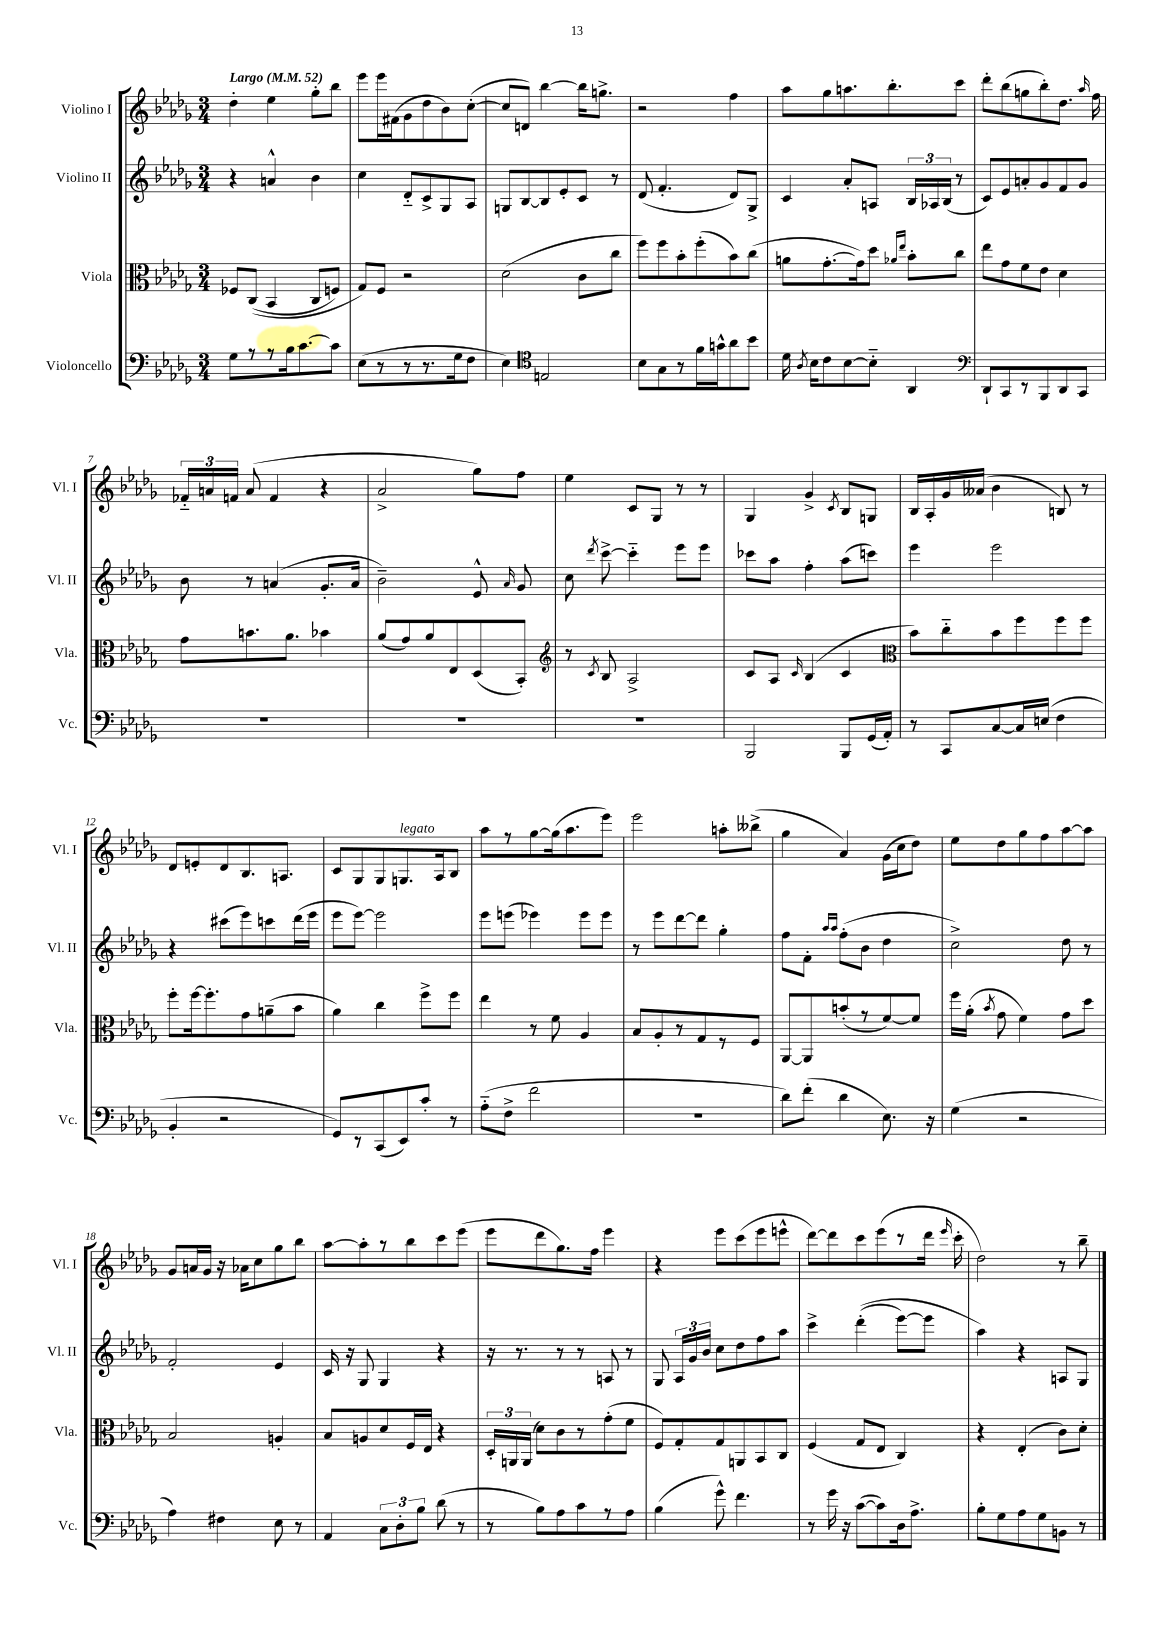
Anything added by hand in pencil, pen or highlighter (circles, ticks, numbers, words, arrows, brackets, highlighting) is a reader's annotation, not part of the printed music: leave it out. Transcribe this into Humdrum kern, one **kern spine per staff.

**kern	**kern	**kern	**kern
*staff4	*staff3	*staff2	*staff1
*clefF4	*clefC3	*clefG2	*clefG2
*k[b-e-a-d-g-]	*k[b-e-a-d-g-]	*k[b-e-a-d-g-]	*k[b-e-a-d-g-]
*M3/4	*M3/4	*M3/4	*M3/4
*MM52	*MM52	*MM52	*MM52
8G-	8F-	4r	4dd-'
8r	&((8C	.	.
8r	4BB-	4a^^	4ee-
16B-	.	.	.
[8.c	.	.	.
.	8C	4b-	8gg-'
8c]	8F)	.	8bb-
=	=	=	=
(8E-	8G-&)	4cc	8eee-
8r	8F	.	16eee-
.	.	.	(16f#
8r	2r	8d-'~	8g-
8.r	.	8c^	8dd-
.	.	8G-	8b-)
16G-	.	.	.
8F	.	8A-	([8cc'
=	=	=	=
4E-)	(2d-	8G	8cc]
.	.	[8B-	8d)
*clefC4	*	*	*
2E	.	8B-]	[4bb-
.	.	8e-'	.
.	8c	8c	16bb-]
.	.	.	8.gg^
.	8cc	8r	.
=	=	=	=
8B-	8ff)	(8d-	2r
8G-	8ff	4.f'	.
8r	8b-'	.	.
16f	(8ff'	.	.
16g^^	.	.	.
8a-	8b-)	8d-)	4ff
8b-	(8cc	8G-^	.
=	=	=	=
16d-	8a	4c	8aa-
8qA-	.	.	.
16B-	.	.	.
8c	[8.g-'	.	8gg-
[8B-	.	8a-'	8.aa
.	16g-])	.	.
8B-'~]	8dd-	8A	.
.	.	.	8.bb-'
.	16qqa-	.	.
.	16qqee-	.	.
4AA-	8b-'	24B-	.
.	.	24A-	.
.	.	(24B-	.
.	8cc	8r	8ccc
=	=	=	=
*clefF4	*	*	*
8DD-`	8ee-	8c)	8ddd-'
8CC	8g-	8e-	(8bb-
8r	8f	8a'	8gg
8BBB-	8e-	8g-	8bb-')
8DD-	4d-	8f	8.dd-
8CC	.	8g-	.
.	.	.	16qqaa-
.	.	.	16ff
=	=	=	=
2.r	8g-	8b-	24f-'~
.	.	.	24a
.	.	.	24f
.	8.b	8r	(8a
.	.	(4a	4f
.	8.a-	.	.
.	4b-	8.g-'	4r
.	.	16a	.
=	=	=	=
2.r	(8a-	2b-~)	2a-^
.	8g-)	.	.
.	8a-	.	.
.	8E-	.	.
.	(8D-	8e-^^	8gg-)
.	.	16qqa-	.
.	8BB-')	8g-	8ff
=	=	=	=
*	*clefG2	*	*
2.r	8r	8cc	4ee-
.	8qc	8qddd-	.
.	8B-	[8ccc^	.
.	2A-^	4ccc'~]	8c
.	.	.	8G-
.	.	8eee-	8r
.	.	8eee-	8r
=	=	=	=
2BBB-	8c	8ccc-	4G-
.	8A-	8aa-	.
.	16qqc	.	.
.	(4B-	4ff'	4g-^
.	.	.	8qc
8BBB-	4c	(8aa-	8B-
(16GG-	.	8ccc)	8G
16AA-')	.	.	.
=	=	=	=
*	*clefC3	*	*
8r	8b-)	4eee-	16B-
.	.	.	16A-'
8CC	8cc'~	.	16g-
.	.	.	(16a--
[8C	8b-	2eee-	4b-
16C]	8ff	.	.
(16E	.	.	.
4F	8ff	.	8B)
.	8ff	.	8r
=	=	=	=
4BB-'	8ff'	4r	8d-
.	[16ff	.	8e'
.	8.ff']	.	.
2r	.	(8ccc#	8d-
.	8g-	8eee-)	8.B-
.	(8a~	8ccc	.
.	.	.	8.A
.	8b-	(16ddd-	.
.	.	16eee-	.
=	=	=	=
8GG-)	4a-)	8eee-	8c
8r	.	[8eee-)	8G-
(8CC	4cc	2eee-]	8G-
8EE-)	.	.	8.G
8c'	8ff^	.	.
.	.	.	16A-
8r	8ff	.	8B-
=	=	=	=
(8A-'~	4ee-	8eee-	8aa-
8F^	.	(8eee	8r
2f	8r	4eee-)	[8gg-
.	8f	.	(16gg-]
.	.	.	8.aa-
.	4A-	8eee-	.
.	.	8eee-	8eee-)
=	=	=	=
2.r	8B-	8r	2eee-
.	8A-'	8eee-	.
.	8r	[8ddd-	.
.	8G-	8ddd-]	.
.	8r	4gg-'	8aa'
.	8F	.	(8bb--^
=	=	=	=
8d-)	[8AA-	8ff	4gg-
(8f'	8AA-]	8f'	.
.	.	16qqaa-	.
.	.	16qqaa-	.
4d-	(8b'	(8ff'	4a-)
.	8r	8b-	.
8.E-)	[8f)	4dd-	(16g-
.	.	.	16cc
.	8f]	.	8dd-)
16r	.	.	.
=	=	=	=
(4G-	16ff	2cc^)	8ee-
.	(16a-'	.	.
.	8qb-	.	.
.	8g-	.	8dd-
2r	4f)	.	8gg-
.	.	.	8ff
.	8g-	8dd-	[8aa-
.	8dd-	8r	8aa-]
=	=	=	=
4A-)	2B-	2f'	8g-
.	.	.	16a
.	.	.	16g-
4F#	.	.	16r
.	.	.	16a-
.	.	.	8cc
8E-	4A'	4e-	8gg-
8r	.	.	8bb-
=	=	=	=
4AA-	8B-	16c	[8aa-
.	.	16r	.
.	8A	8G-	8aa-']
12C	8d-	4G-	8r
12D-'	.	.	.
.	16F	.	8bb-
12B-	.	.	.
.	16E-	.	.
(8d-	4r	4r	8ccc
8r	.	.	(8eee-
=	=	=	=
8r	24D-'	16r	8eee-
.	24AA	.	.
.	.	8.r	.
.	(24AA	.	.
8B-)	8d-)	.	8ddd-
8A-	8c	8r	8.gg-)
8c	8r	8r	.
.	.	.	16ff
8r	(8g-'	8A	4eee-
8A-	8f	8r	.
=	=	=	=
(4B-	8F)	8G-	4r
.	8G-'	24A-	.
.	.	24g-	.
.	.	24b-	.
8g-^^)	8G-	8cc	8eee-
4.f	8AA	8dd-	(8ccc
.	8BB-	8ff	8eee-
.	8C	8aa-	8eee^^
=	=	=	=
8r	(4F	4ccc^	[8ddd-)
16g-	.	.	8ddd-]
16r	.	.	.
([8c	8G-	&((4ddd-'	8ccc
8c])	8E-	.	(8eee-
16D-	4C)	[8eee-)	8r
8.A-^	.	.	.
.	.	8eee-]	16ddd-
.	.	.	16qqeee-
.	.	.	16ccc'
=	=	=	=
8B-'	4r	4aa-&)	2dd-)
8G-	.	.	.
8A-	(4E-'	4r	.
8G-	.	.	.
8BB	8c)	8A	8r
8r	8d-'	8G-	8bb-~
==	==	==	==
*-	*-	*-	*-
